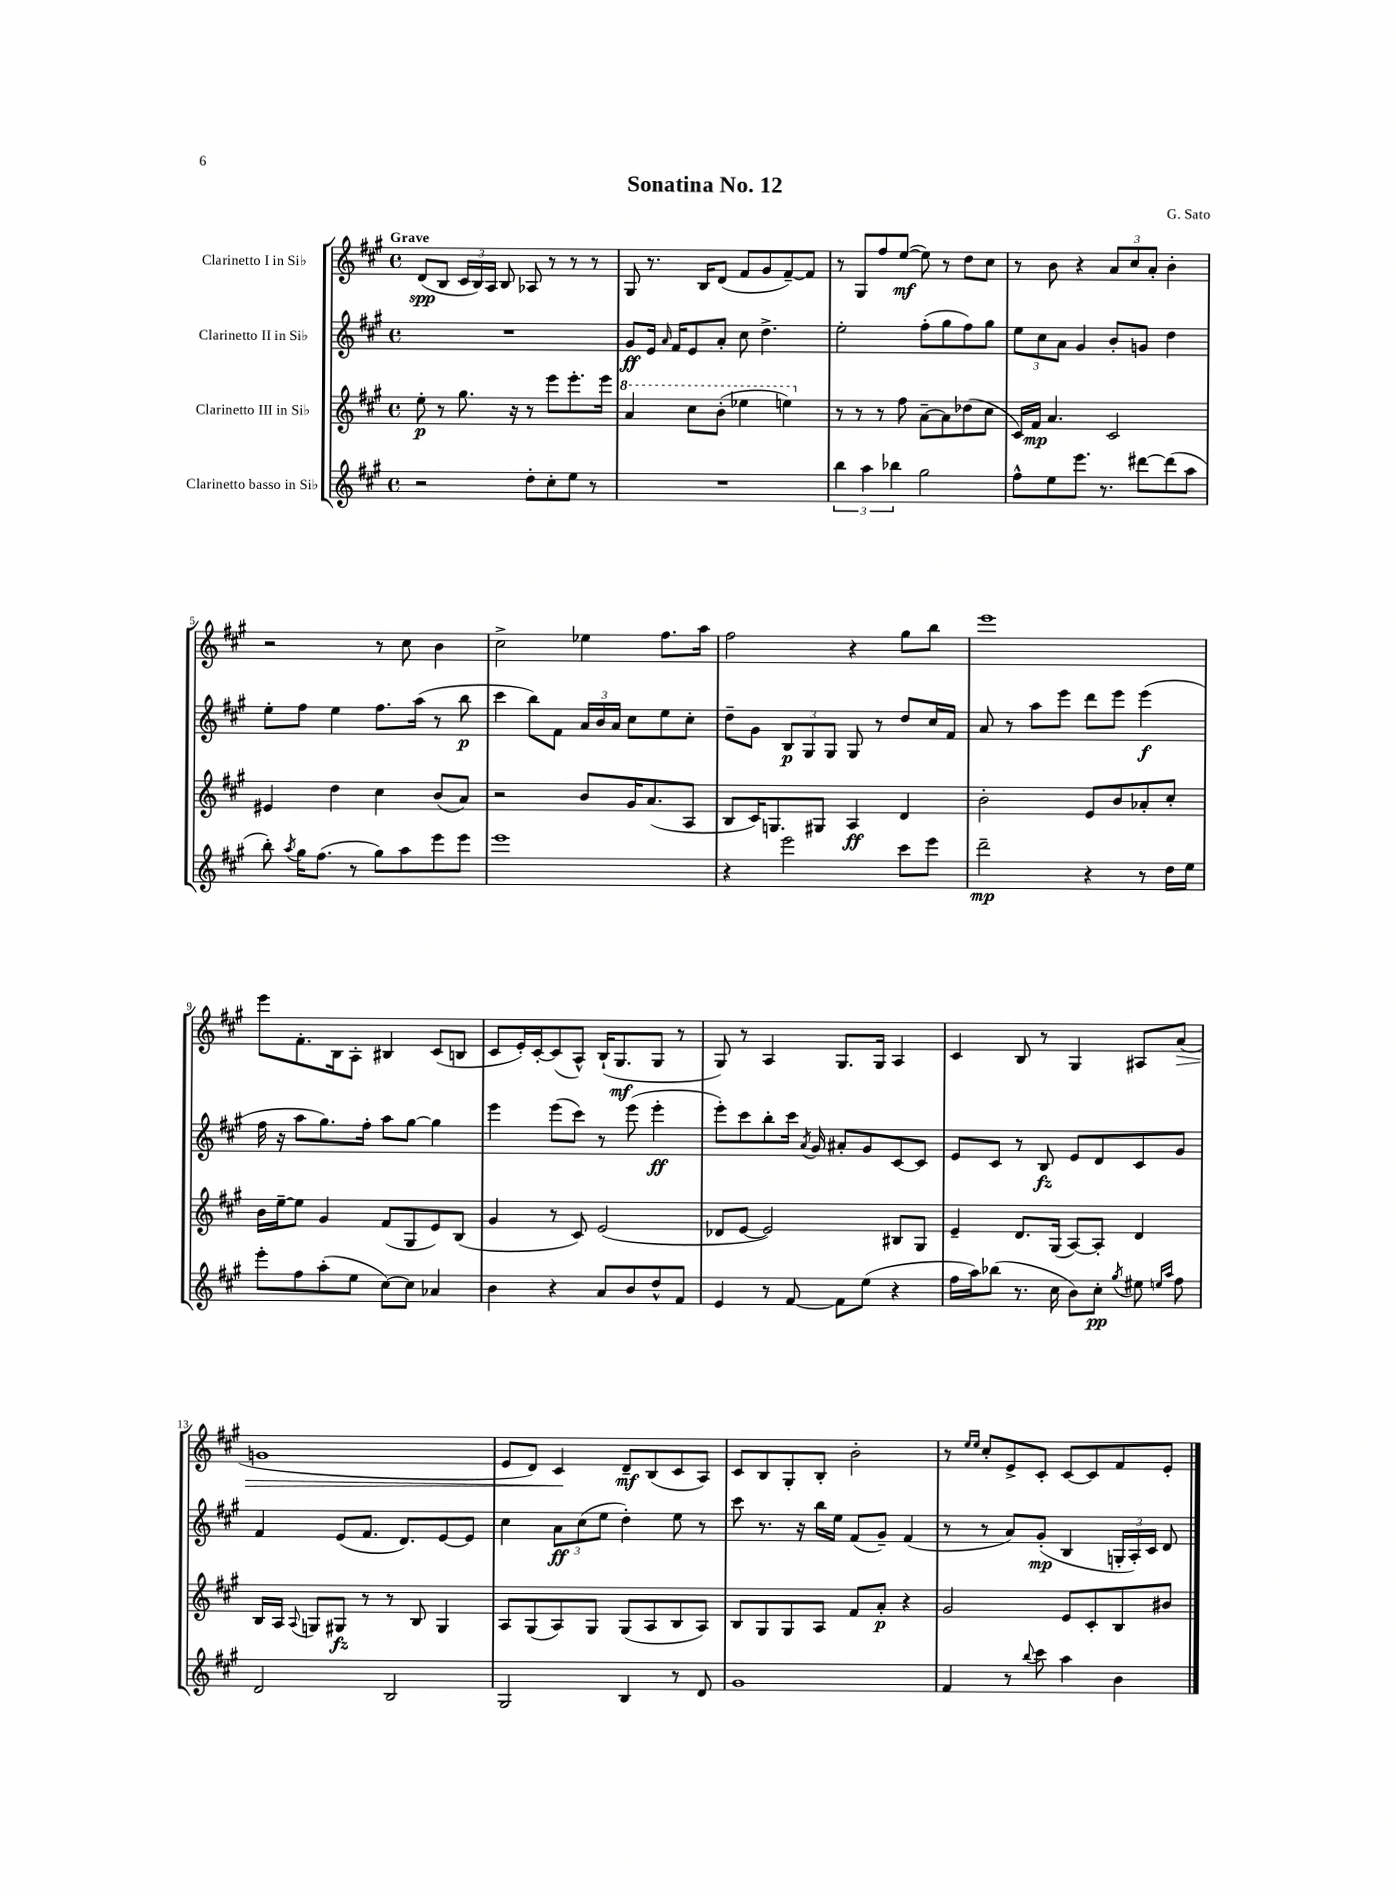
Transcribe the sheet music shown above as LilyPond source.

\header { title = "Sonatina No. 12" composer = "G. Sato" }
<<
\new StaffGroup <<
\new Staff = "s0" \with { instrumentName = "Clarinetto I in Sib" } {
    \clef treble \key a \major \defaultTimeSignature \time 4/4 \tempo "Grave"
    \autoBeamOff d'8[\spp( b8] \tuplet 3/2 { cis'16[ b16) a16] } b8 aes8 r8 r8 r8 |
    gis8 r8. b16[ d'8]( fis'8[ gis'8 fis'8~--) fis'8] |
    r8 gis8[ fis''8 e''8]~\mf( e''8) r8 d''8[ cis''8] |
    r8 b'8 r4 \tuplet 3/2 { a'8[ cis''8 a'8]-. } b'4-. |
    r2 r8 cis''8 b'4 |
    cis''2-> ees''4 fis''8.[ a''16] |
    fis''2 r4 gis''8[ b''8] |
    e'''1 |
    e'''8[ fis'8.-. b16 a8]-. bis4 cis'8[( b8] |
    cis'8[ e'16-.) cis'16~-. cis'8( a8]-^) b16[-!( gis8.\mf gis8] r8 |
    gis8) r8 a4 gis8.[ gis16] a4 |
    cis'4 b8 r8 gis4 ais8[ a'8]\>( |
    g'1 |
    e'8[ d'8]) cis'4\! d'8[--\mf b8( cis'8 a8]) |
    cis'8[ b8 gis8-. b8]-. b'2-. |
    r8 \grace { e''16[ e''16] } cis''8[-. e'8-> cis'8]-. cis'8[~ cis'8 fis'8 e'8]-. \bar "|." |
}
\new Staff = "s1" \with { instrumentName = "Clarinetto II in Sib" } {
    \clef treble \key a \major \defaultTimeSignature \time 4/4
    \autoBeamOff R1 |
    gis'8[\ff e'16] \grace { a'16 } fis'16[ e'8 a'8]-. cis''8 d''4.-> |
    e''2-. fis''8[-.( gis''8 fis''8) gis''8] |
    \tuplet 3/2 { e''8[ cis''8 a'8] } gis'4 b'8[-. g'8] d''4 |
    e''8[-. fis''8] e''4 fis''8.[ a''16]( r8 b''8\p |
    cis'''4 b''8[) fis'8] \tuplet 3/2 { a'16[ b'16 a'16] } cis''8[ e''8 cis''8]-. |
    d''8[-- gis'8] \tuplet 3/2 { b8[\p gis8 gis8] } gis8 r8 d''8[ cis''16 fis'16] |
    a'8 r8 a''8[ e'''8] d'''8[ e'''8] e'''4\f( |
    fis''16 r16 a''8[ gis''8.) fis''16]-. a''8[ gis''8]~ gis''4 |
    e'''4 e'''8[( cis'''8]) r8 e'''8( e'''4-.\ff |
    e'''8[-.) cis'''8 b''8-. cis'''16] \acciaccatura { a'8 } gis'16 ais'8[-. gis'8 cis'8~ cis'8] |
    e'8[ cis'8] r8 b8\fz e'8[ d'8 cis'8 gis'8] |
    fis'4 e'8[( fis'8.] d'8.[) e'8~ e'8] |
    cis''4 \tuplet 3/2 { a'8[\ff cis''8( e''8] } d''4-.) e''8 r8 |
    cis'''8 r8. r16 b''16[ e''16] fis'8[( gis'8]--) fis'4( |
    r8 r8 a'8[) gis'8]-.\mp( b4 \tuplet 3/2 { g16[-. a16-.) cis'16] } d'8 \bar "|." |
}
\new Staff = "s2" \with { instrumentName = "Clarinetto III in Sib" } {
    \clef treble \key a \major \defaultTimeSignature \time 4/4
    \autoBeamOff e''8-.\p r8 gis''8. r16 r8 e'''8[ e'''8.-. e'''16] |
    \ottava #1 a''4 cis'''8[ b''8]-.( ees'''4 e'''4) \ottava #0 |
    r8 r8 r8 fis''8 a'8[~-- a'8 des''8( cis''8] |
    cis'16[) fis'16]\mp a'4. cis'2 |
    eis'4 d''4 cis''4 b'8[( a'8]) |
    r2 b'8[ gis'16 a'8.( a8] |
    b8[ cis'16) g8. gis8] a4\ff d'4 |
    b'2-. e'8[ b'8 aes'8-. cis''8]-. |
    b'16[ e''16~-- e''8] gis'4 fis'8[( gis8 e'8) b8]( |
    gis'4 r8 cis'8) e'2( |
    des'8[ e'8]~ e'2) bis8[ gis8] |
    e'4-- d'8.[ gis16]( a8[~) a8]-. d'4 |
    b16[ a16] \appoggiatura { a8 } g8[ gis8]\fz r8 r8 b8 gis4 |
    a8[ gis8( a8) gis8] gis8[( a8 b8 a8]) |
    b8[ gis8 gis8 a8] fis'8[ a'8]-.\p r4 |
    gis'2 e'8[ cis'8-. b8 bis'8] \bar "|." |
}
\new Staff = "s3" \with { instrumentName = "Clarinetto basso in Sib" } {
    \clef treble \key a \major \defaultTimeSignature \time 4/4
    \autoBeamOff r2 d''8[-. cis''8-. e''8] r8 |
    R1 |
    \tuplet 3/2 { b''4 a''4 bes''4 } gis''2 |
    fis''8[-^ e''8 e'''8.] r8. dis'''8[~ dis'''8( a''8] |
    b''8-.) \acciaccatura { a''8 } gis''16[ fis''8.]( r8 gis''8[) a''8 e'''8 e'''8] |
    e'''1 |
    r4 e'''2 cis'''8[ e'''8] |
    d'''2--\mp r4 r8 d''16[ e''16] |
    e'''8[-. fis''8 a''8-.( e''8] cis''8[~) cis''8] aes'4 |
    b'4 r4 a'8[ b'8 d''8-^ fis'8] |
    e'4 r8 fis'8~ fis'8[ e''8]( r4 |
    fis''16[ a''16) bes''8]( r8. cis''16 b'8[) cis''8]-.\pp \acciaccatura { gis''8 } eis''8 \grace { e''16[ a''16] } fis''8 |
    d'2 b2 |
    gis2 b4 r8 d'8 |
    gis'1 |
    fis'4 r8 \appoggiatura { b''8 } cis'''8 a''4 b'4 \bar "|." |
}
>>
>>
